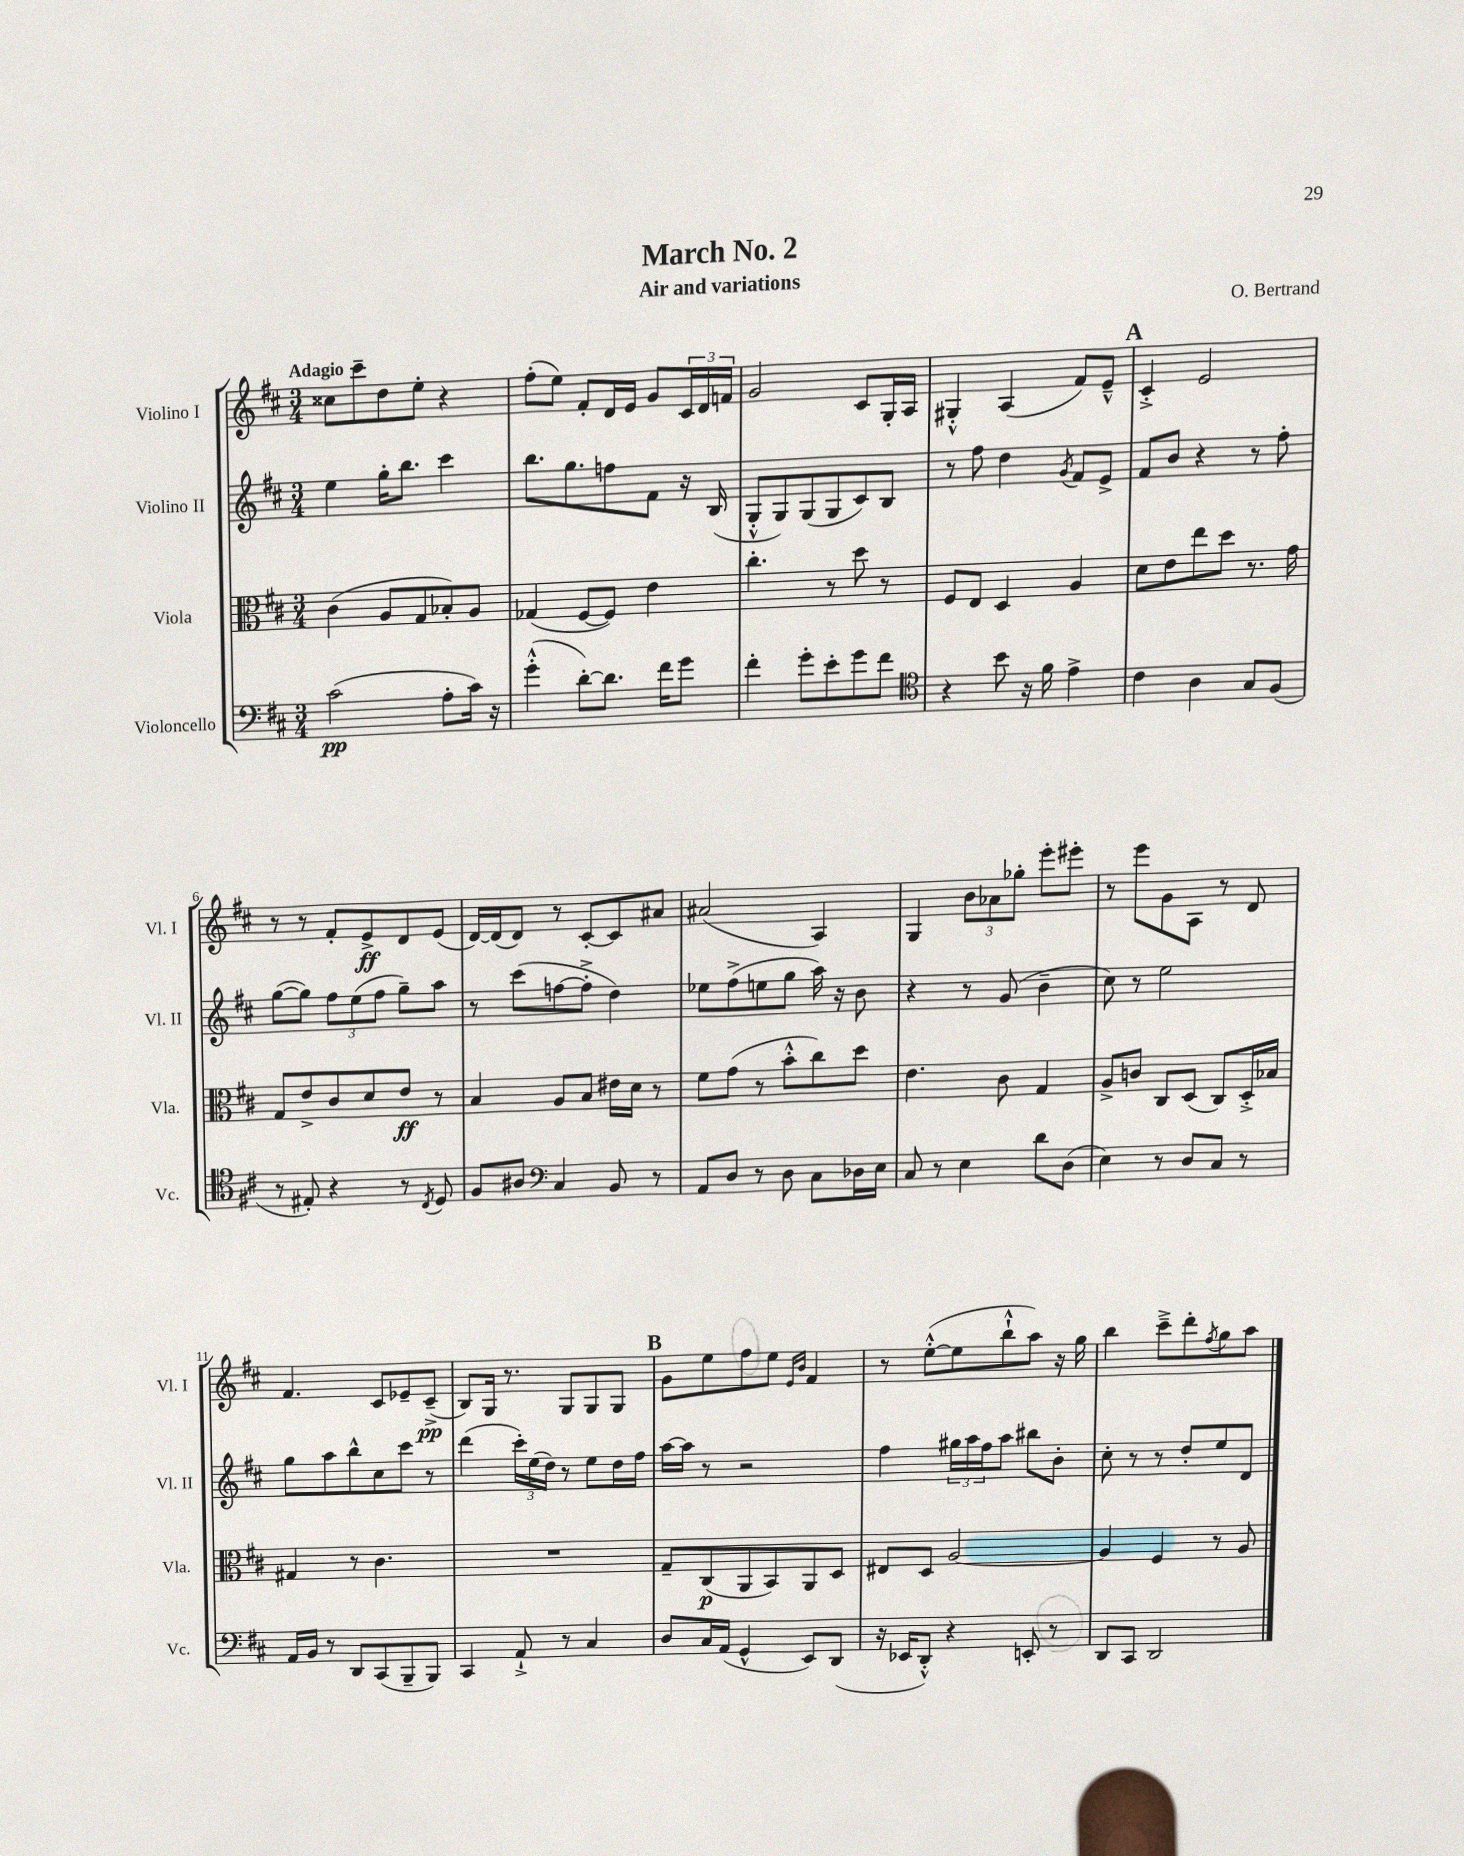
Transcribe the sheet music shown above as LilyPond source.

\header { title = "March No. 2" composer = "O. Bertrand" subtitle = "Air and variations" }
<<
\new StaffGroup <<
\new Staff = "s0" \with { instrumentName = "Violino I" shortInstrumentName = "Vl. I" } {
    \clef treble \key d \major \numericTimeSignature \time 3/4 \tempo "Adagio"
    cisis''8 cis'''8-- d''8 e''8-. r4 |
    fis''8-.( e''8) fis'8-. d'16 e'16 g'8 \tuplet 3/2 { cis'16 d'16 f'16 } |
    g'2 cis'8 g16-. a16 |
    gis4-.-^ a4( fis'8) e'8---^ |
    \mark \markup { \bold "A" } cis'4-.-> e'2 |
    r8 r8 fis'8-. e'8->\ff d'8 e'8( |
    d'16~) d'16( d'8) r8 cis'8~-. cis'8 ais'8 |
    ais'2( a4) |
    g4 \tuplet 3/2 { b'8 aes'8 ges''8-. } e'''8-. eis'''8-. |
    r8 e'''8 g'8 a8 r8 d'8 |
    fis'4. cis'8 ees'8-- cis'8--->\pp( |
    b8) g16 r8. g8 g8 g8 |
    \mark \markup { \bold "B" } g'8 e''8 fis''8 e''8 \grace { e'16 b'16 } fis'4 |
    r8 e''8~-.-^( e''8 b''8-!-^ a''8) r16 g''16 |
    b''4 cis'''8---> d'''8-. \acciaccatura { fis''8 } g''8 a''8 \bar "|." |
}
\new Staff = "s1" \with { instrumentName = "Violino II" shortInstrumentName = "Vl. II" } {
    \clef treble \key d \major \numericTimeSignature \time 3/4
    e''4 g''16-. b''8. cis'''4 |
    b''8. g''8. f''8 fis'8 r16 b16( |
    g8-.-^ g8) g8( g8 cis'8) b8 |
    r8 fis''8 d''4 \acciaccatura { g'8 } fis'8 e'8-> |
    \mark \markup { \bold "A" } fis'8 b'8 r4 r8 fis''8-. |
    g''8~( g''8) \tuplet 3/2 { fis''8 e''8( fis''8 } g''8--) a''8 |
    r8 cis'''8( f''8~ f''8-.-> d''4) |
    ees''8 fis''8->( e''8 g''8 a''16) r16 b'8 |
    r4 r8 g'8( b'4-- |
    cis''8) r8 e''2 |
    g''8 a''8 b''8-^ cis''8 cis'''8 r8 |
    d'''4( \tuplet 3/2 { cis'''16-.) e''16( d''16) } r8 e''8 d''16 fis''16 |
    \mark \markup { \bold "B" } a''16~ a''16 r8 r2 |
    fis''4 \tuplet 3/2 { gis''16 a''16 fis''16 } a''8 bis''8 b'8-. |
    cis''8-. r8 r8 d''8-. e''8 d'8 \bar "|." |
}
\new Staff = "s2" \with { instrumentName = "Viola" shortInstrumentName = "Vla." } {
    \clef alto \key d \major \numericTimeSignature \time 3/4
    cis'4( a8 g8 bes8-.) a8 |
    ges4( fis8~ fis8) e'4 |
    cis''4.-. r8 d''8 r8 |
    fis8 e8 d4 a4 |
    \mark \markup { \bold "A" } d'8 e'8 e''8 d''8 r8. g'16 |
    g8 e'8-> cis'8 d'8 e'8\ff r8 |
    b4 a8 b8 eis'16 d'16 r8 |
    fis'8 g'8( r8 b'8-.-^ cis''8) d''8 |
    e'4. cis'8 g4 |
    a8-> c'8 cis8 d8( cis8) d16-.-> bes16 |
    gis4 r8 cis'4. |
    R2. |
    \mark \markup { \bold "B" } g8-- cis8\p( a,8 b,8) a,8 d8 |
    eis8 d8 a2~ |
    a4 fis4 r8 a8 \bar "|." |
}
\new Staff = "s3" \with { instrumentName = "Violoncello" shortInstrumentName = "Vc." } {
    \clef bass \key d \major \numericTimeSignature \time 3/4
    cis'2\pp( a8-. cis'16) r16 |
    g'4-.-^( d'8~-.) d'8. fis'16 g'8 |
    fis'4-. g'8-. e'8-. g'8 fis'8 |
    \clef tenor r4 b'8 r16 fis'16 e'4-> |
    \mark \markup { \bold "A" } cis'4 a4 g8 fis8( |
    r8 eis8-.) r4 r8 \acciaccatura { cis8 } d8 |
    fis8 ais8 \clef bass cis4 b,8 r8 |
    a,8 d8 r8 d8 cis8 des16 e16 |
    cis8 r8 e4 d'8 d8( |
    e4) r8 d8 cis8 r8 |
    a,16 b,16 r8 d,8 cis,8( b,,8-- b,,8) |
    cis,4 a,8-!-> r8 cis4 |
    \mark \markup { \bold "B" } d8 cis16 a,16( g,4-^ e,8) d,8( |
    r16 ees,16 d,8-.-^) r4 e,8-. r8 |
    d,8 cis,8 d,2 \bar "|." |
}
>>
>>
